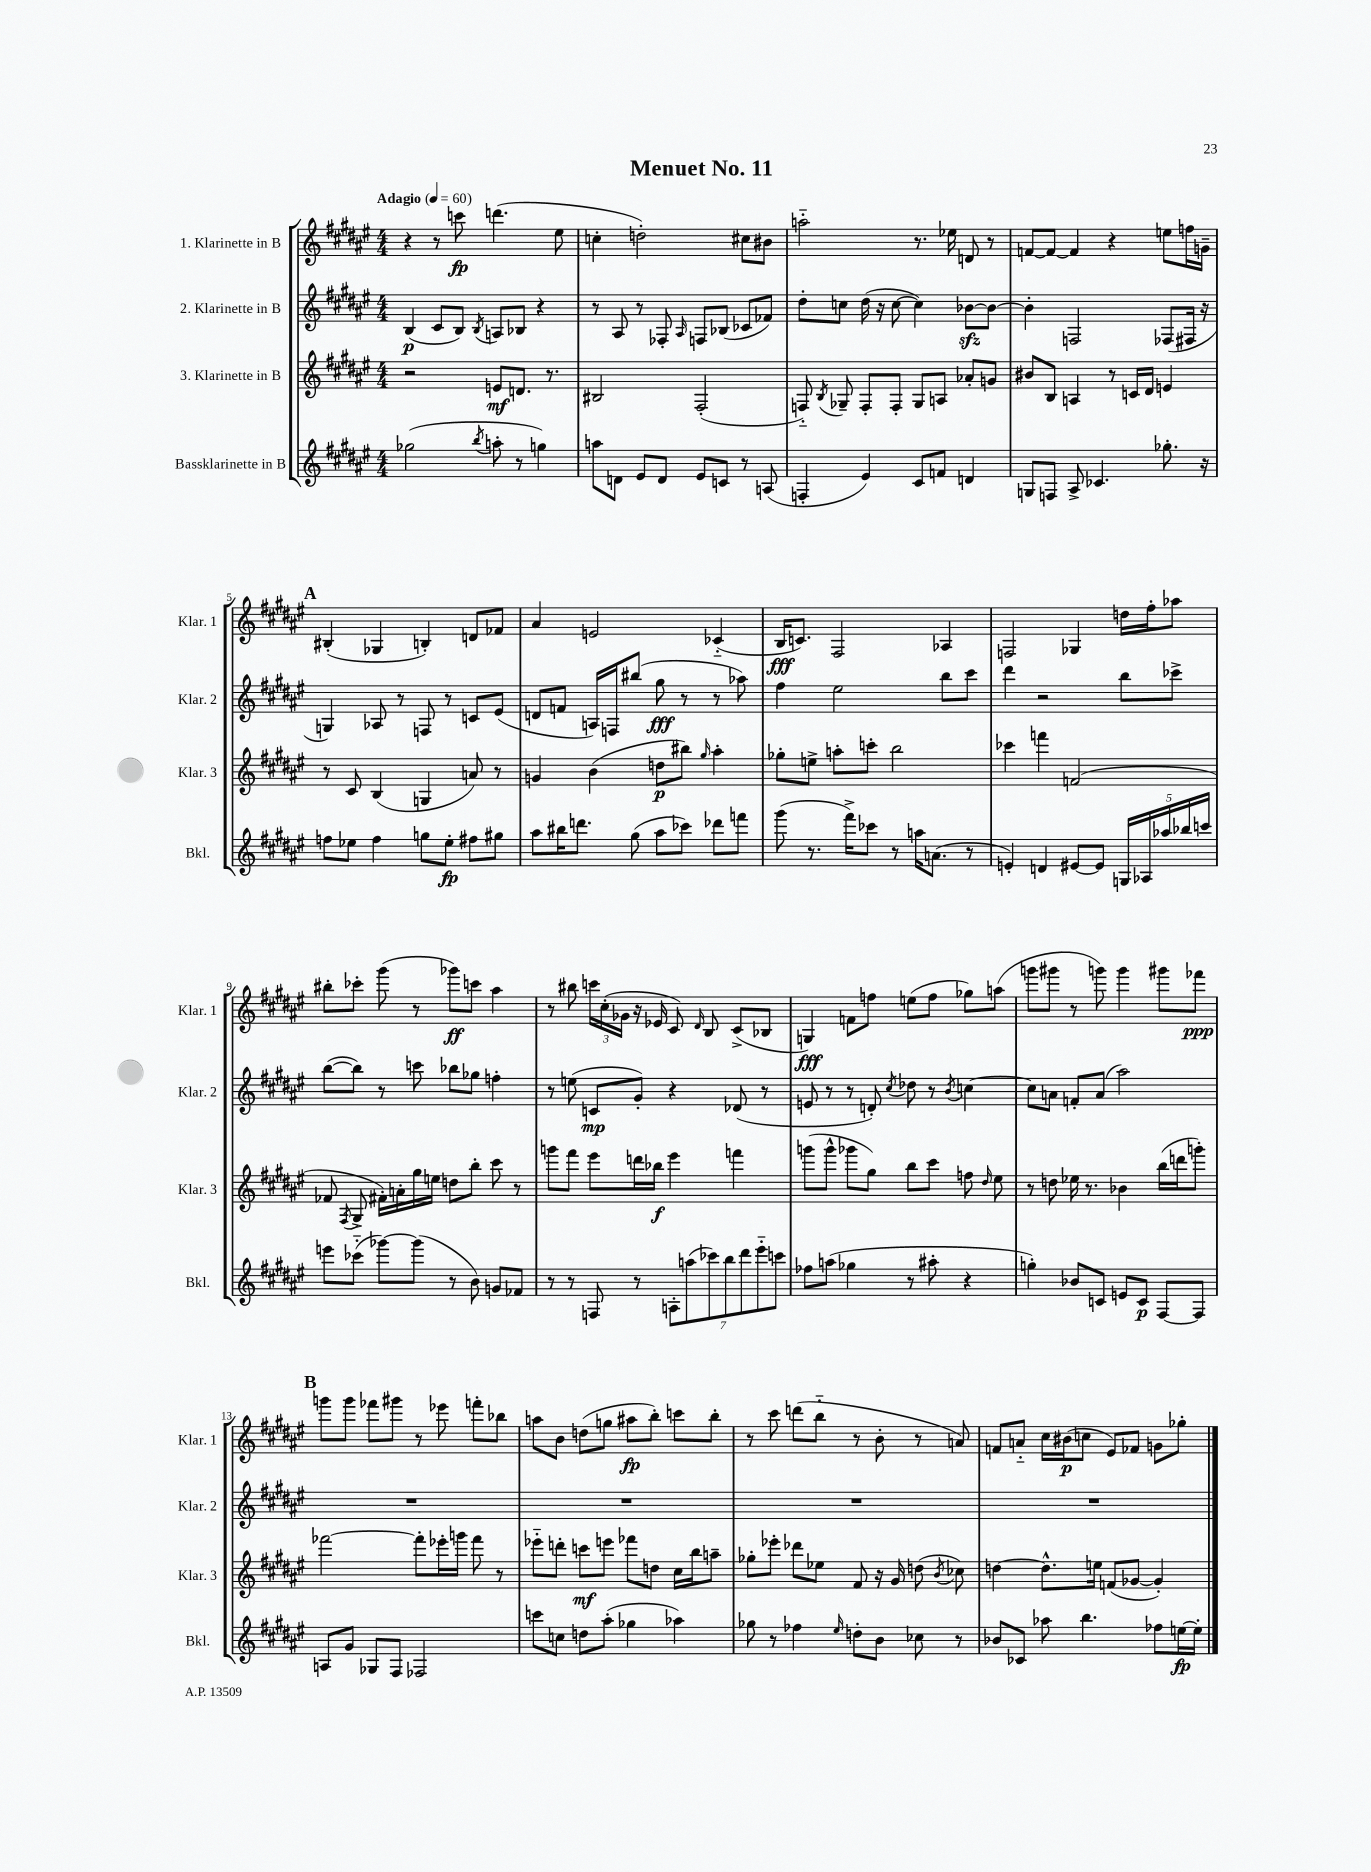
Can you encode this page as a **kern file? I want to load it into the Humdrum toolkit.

**kern	**kern	**kern	**kern
*staff4	*staff3	*staff2	*staff1
*clefG2	*clefG2	*clefG2	*clefG2
*k[f#c#g#d#a#e#]	*k[f#c#g#d#a#e#]	*k[f#c#g#d#a#e#]	*k[f#c#g#d#a#e#]
*M4/4	*M4/4	*M4/4	*M4/4
*MM60	*MM60	*MM60	*MM60
(2gg-	2r	(4B	4r
.	.	8c#	8r
.	.	8B)	8ccc
8qbb	.	8qB	.
8aa'	8e	8A	(4.ddd
8r	8.d	8B-	.
4gg)	.	4r	.
.	8.r	.	.
.	.	.	8ee#
=	=	=	=
8aa	2B#	8r	4cc'
8d	.	8A#	.
8e#	.	8r	2dd')
8d	.	8F-'	.
.	.	16qqA#	.
8e#	(2F#'	8F	.
8c	.	(8B-	.
8r	.	8c-	8cc#
(8A	.	8f-)	8b#
=	=	=	=
4F'	8F'~)	8dd#'	2aa'~
.	8qB	.	.
.	8G-~	8cc	.
4e#)	8F'	(16dd#	.
.	.	16r	.
.	8F'	[8cc	.
8c#	8G-	4cc])	8.r
8f	8A	.	.
.	.	.	16ee-
4d	8a-'	[8b-	8d
.	8g	8b-_	8r
=	=	=	=
8G	8b#	4b-']	[8f
8F	8B	.	8f_
8A#^	4A	2F	4f]
4.c-	.	.	.
.	8r	.	4r
.	16c	.	.
.	16d#	.	.
8.gg-'	4e	(8F-	8ee
.	.	16F#	16ff
16r	.	16r	16g~
=	=	=	=
8ff	8r	4G)	(4B#'
8ee-	8c#	.	.
4ff	(4B	8A-	4G-
.	.	8r	.
8gg	4G	8F	4B')
8ee-'	.	8r	.
8ff#	8a)	8c	8d
8gg#	8r	(8e#	8f-
=	=	=	=
8aa#	4g	8d	4a#
16bb#	.	8f	.
8.ddd	.	.	.
.	(4b	16A)	2e
.	.	16F	.
(8gg#	.	(8bb#	.
8aa#	8dd	8gg#	.
8ccc-)	8bb#)	8r	.
.	16qqgg#	.	.
8ddd-	4aa#'	8r	(4c-'~
8fff	.	8aa-)	.
=	=	=	=
(8ggg#	8gg-'	4ff#	16B
.	.	.	8.c)
8.r	8ee^	.	.
.	8aa'	2ee#	2F#
16fff#^)	.	.	.
8ccc-	8ccc'	.	.
8r	2bb	.	.
16aa	.	.	.
(8.a	.	.	.
.	.	8bb	4A-
8r	.	8ccc#	.
=	=	=	=
4e')	4ccc-	4ddd#	2F
4d	4fff	2r	.
[8e#	(2f	.	4G-
8e#]	.	.	.
20G	.	8bb	16dd
20A-	.	.	.
.	.	.	16ff#'
20aa-	.	.	.
.	.	8ccc-^	8aa-
20bb-	.	.	.
20ccc	.	.	.
=	=	=	=
8eee	8f-	([8bb	8bb#'
.	8qF#	.	.
(8ccc-'~	8G#^	8bb])	8ccc-'
[8ggg-)	16f#')	8r	(8ggg#
.	16a'	.	.
(8ggg-]	16gg#	8ccc	8r
.	16ee	.	.
8r	8dd	8bb-	8ggg-)
8b)	8bb'	8gg-	8ccc
8g	8ccc#	4ff'	4aa#
8f-	8r	.	.
=	=	=	=
8r	8ggg	8r	8r
8r	8fff#	(8ee	8bb#
8F	8eee#	8c	24ccc
.	.	.	(24cc#'
.	.	.	24g-
8r	16ddd	8g#')	16r
.	16bb-	.	16e-
14A'	4eee#	4r	8c#)
(14aa	.	.	.
.	.	.	16qqd#
.	.	.	8B
14ccc-)	.	.	.
14bb	.	.	.
.	4fff	(8d-	(8c#^
14ddd#	.	.	.
14eee#'~	.	.	.
.	.	8r	8B-
14ccc	.	.	.
=	=	=	=
8ff-	(8ggg	8e	4G)
(8aa	8ggg^^	8r	.
4gg-	8ggg-	8r	8f
.	8gg#)	8d')	8ff
.	.	8qcc#	.
8r	8bb	8dd-	(8ee
8aa#'	8ccc#	8r	8ff
.	.	8qb	.
4r	8ff	[4cc	8gg-)
.	16qqdd#	.	.
.	8ee#	.	(8aa
=	=	=	=
4gg')	8r	8cc]	8ggg
.	8dd	8a	8ggg#
8b-	16ee-	8f'	8r
.	8.r	.	.
8c	.	(8a	8ggg)
8e	4b-	2aa#)	4ggg
8c	.	.	.
[8F#	(16bb	.	8ggg#
.	16ddd	.	.
8F#]	8ggg')	.	8fff-
=	=	=	=
8A	[2fff-	1r	8ggg
8g#	.	.	8ggg
8G-	.	.	8fff-
8F#	.	.	8ggg#
2F-	8fff-']	.	8r
.	16eee-'	.	8eee-
.	16ggg	.	.
.	8fff-	.	8fff'
.	8r	.	8bb-
=	=	=	=
8ccc	8eee-'~	1r	8aa
8cc	8ddd'	.	8b
8dd	8ccc	.	(8dd
(8aa#'	8eee	.	8gg
4gg-	8fff-	.	8aa#
.	8dd	.	8bb')
4aa-)	16cc#	.	8ccc
.	16bb	.	.
.	8aa~	.	8bb'
=	=	=	=
8gg-	8gg-'	1r	8r
8r	8eee-'	.	8ccc#
4ff-	8ddd-	.	(8ddd
.	8ee-	.	8bb'~
16qqee#	.	.	.
8dd'	8f#	.	8r
8b	16r	.	8b'
.	16g#	.	.
8cc-	(8dd	.	8r
.	8qb	.	.
8r	8cc-)	.	8a)
=	=	=	=
8b-	[4dd	1r	8f
8c-	.	.	8a'~
8aa-	8.dd^^]	.	16cc#
.	.	.	(16b#
4.bb	.	.	8cc
.	16ee	.	.
.	(8f	.	8e#)
.	[8g-	.	8f-
8ff-	4g-'])	.	8g
[16ee	.	.	8gg-'
16ee']	.	.	.
==	==	==	==
*-	*-	*-	*-
